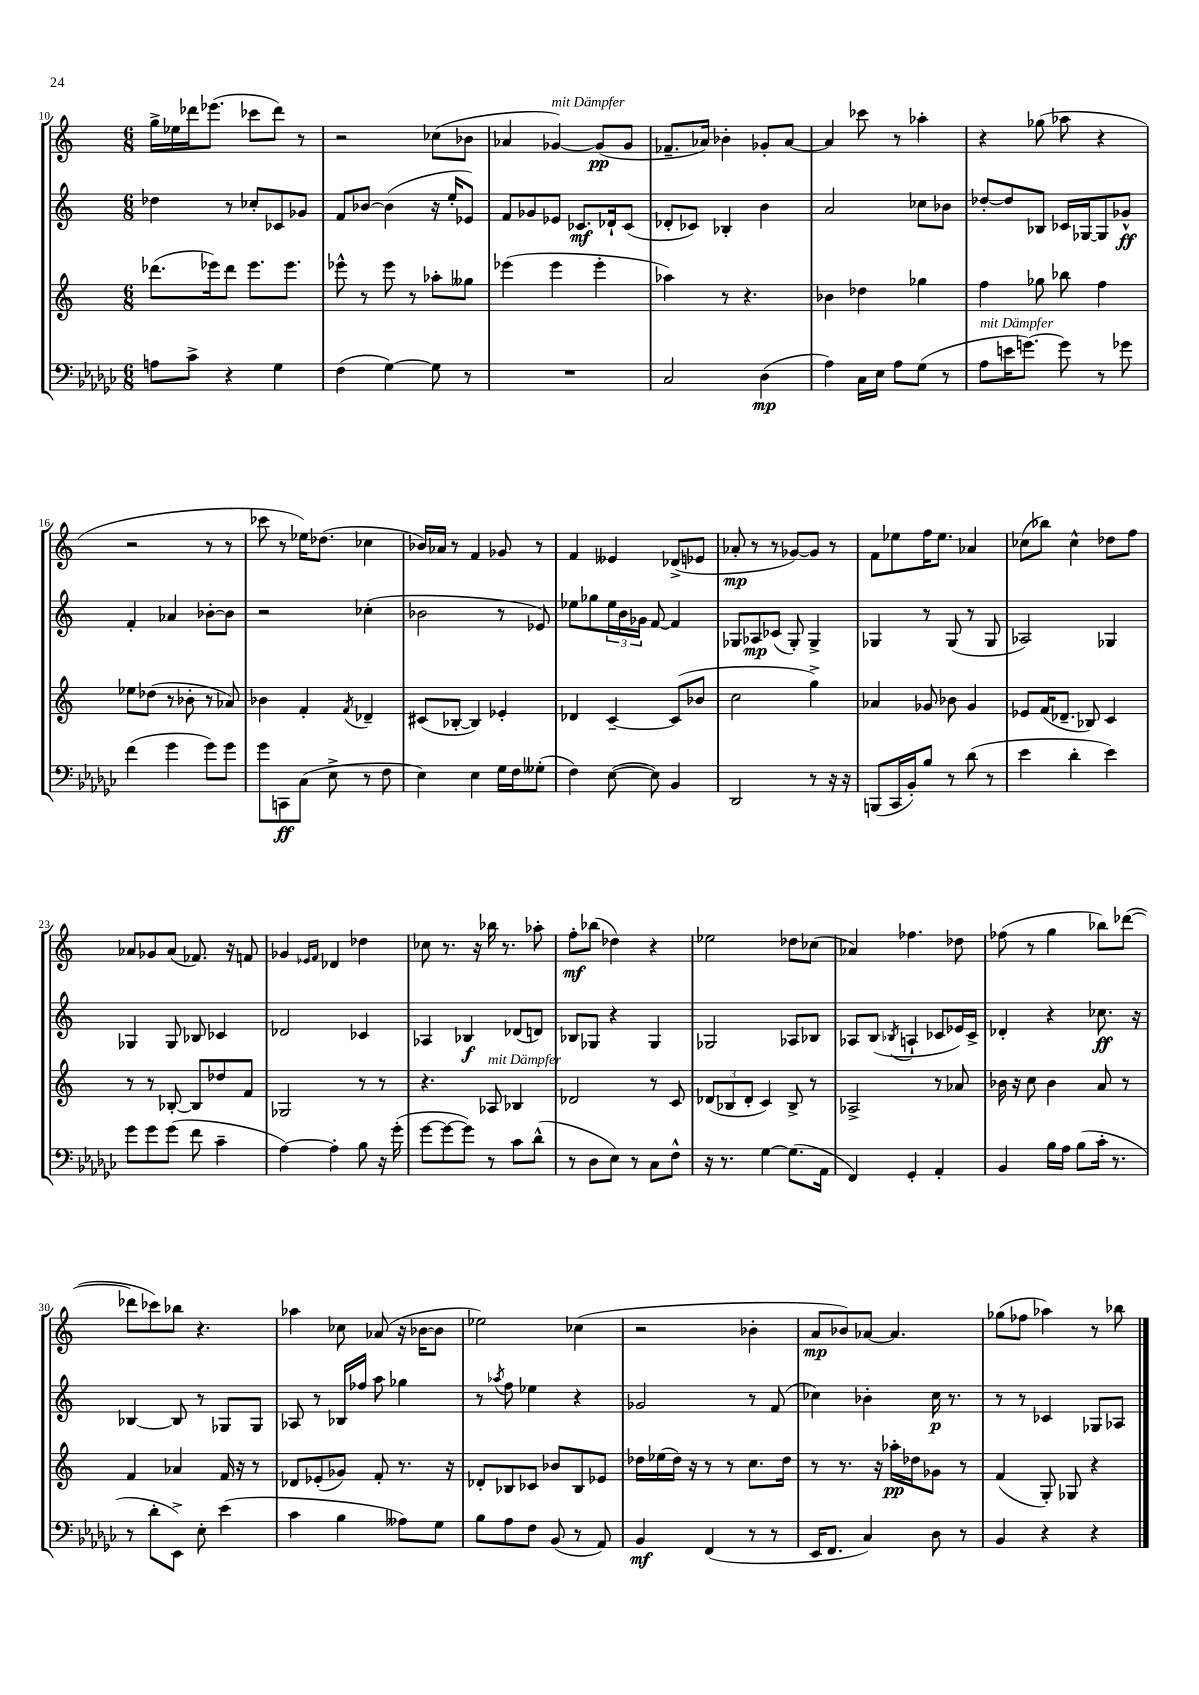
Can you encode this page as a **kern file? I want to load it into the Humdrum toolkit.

**kern	**kern	**kern	**kern
*staff4	*staff3	*staff2	*staff1
*clefF4	*clefG2	*clefG2	*clefG2
*k[b-e-a-d-g-c-]	*k[]	*k[]	*k[]
*M6/8	*M6/8	*M6/8	*M6/8
8A	(8.ddd-	4dd-	16gg^
.	.	.	16ee-
8c-^	.	.	16ddd-
.	16eee-)	.	(8.eee-
4r	8ddd-	8r	.
.	8.eee-	8cc-'	8ccc-
4G-	.	8c-	8ddd-)
.	8.eee-	.	.
.	.	8g-	8r
=	=	=	=
(4F	8eee-^^	8f	2r
.	8r	[8b-	.
[4G-)	8eee-	(4b-]	.
.	8r	.	.
8G-]	8aa-'	16r	(8cc-
.	.	16ee'	.
8r	8gg--	8e-)	8b-
=	=	=	=
2.r	(4eee-	8f	4a-
.	.	8g-	.
.	4eee-	8e-	[4g-)
.	.	8.c-	.
.	4eee-'	.	(8g-]
.	.	16d-`	.
.	.	(8c-	8g-
=	=	=	=
2C-	4aa-)	8d-'	8.f-~
.	.	8c-)	.
.	.	.	16a-)
.	8r	4B-'	4b-'
.	4.r	.	.
(4D-	.	4b	8g-'
.	.	.	[8a-
=	=	=	=
4A-)	4b-	2a	4a-]
16C-	4dd-	.	8ccc-
16E-	.	.	.
8A-	.	.	8r
(8G-	4gg-	8cc-	4aa-'
8r	.	8b-	.
=	=	=	=
8A-	4ff	[8dd-'	4r
16e	.	8dd-]	.
[8.g)	.	.	.
.	8gg-	8B-	(8gg-
8g]	8bb-	16c-	8aa-
.	.	[16G-	.
8r	4ff	8G-]	4r
8g-	.	8g-^^	.
=	=	=	=
(4f	8ee-	4f'	2r
.	(8dd-	.	.
4g-	8r	4a-	.
.	8b-'	.	.
8g-)	8r	[8b-'	8r
8g-	8a-)	8b-]	8r
=	=	=	=
8g-	4b-	2r	8ccc-
8CC	.	.	8r
(8C-	4f'	.	16ee-)
.	.	.	(8.dd-
8E-^	.	.	.
.	8qf	.	.
8r	4d-~	(4cc-'	4cc-
8F	.	.	.
=	=	=	=
4E-)	(8c#	2b-	16b-)
.	.	.	16a-
.	[8B-'	.	8r
4E-	4B-])	.	4f
16G-	4e-'	8r	8g-
16F	.	.	.
(8G--'	.	8e-)	8r
=	=	=	=
4F)	4d-	8ee-	4f
.	.	8gg-	.
([8E-	[4c~	24ee-	4e--
.	.	24b	.
.	.	24g-	.
8E-])	.	[8f	.
4BB-	(8c]	4f]	(8d-^
.	8b-	.	8e-
=	=	=	=
2DD-	2cc	8G-	8a-'
.	.	8A-	8r
.	.	(8c-	8r
.	.	8G-')	[8g-)
8r	4gg^)	4G-^	8g-]
16r	.	.	8r
16r	.	.	.
=	=	=	=
(8BBB	4a-	4G-	8f
16CC-	.	.	8ee-
16BB-')	.	.	.
8B-	8g-	8r	16ff
.	.	.	8.ee-
8r	8b-	(8G-	.
(8d-	4g-	8r	4a-
8r	.	8G-	.
=	=	=	=
4e-	8e-	2A-)	(8cc-
.	(16f	.	8bb-)
.	8.d-~	.	.
4d-'	.	.	4cc-^^
.	8B-)	.	.
4e-)	4c	4G-	8dd-
.	.	.	8ff
=	=	=	=
8g-	8r	4G-	8a-
8g-	8r	.	8g-
(8g-	[8B-'	8G-	(8a-
8f	8B-]	8B-	8.f-)
4c-~	8dd-	4c-	.
.	.	.	16r
.	8f	.	8f
=	=	=	=
[4A-)	2G-	2d-	4g-
.	.	.	16qqe-
.	.	.	16qqf
4A-']	.	.	4d-
8B-	8r	4c-	4dd-
16r	8r	.	.
(16g-'	.	.	.
=	=	=	=
[8g-	4.r	4A-	8cc-
8g-_	.	.	8.r
8g-])	.	4B-	.
.	.	.	16r
8r	8A-	.	16bb-
.	.	.	8.r
8c-	4B-	(8d-	.
(8d-^^	.	8d)	8aa-'
=	=	=	=
8r	2d-	8B-	8ff'
8D-	.	8G-	(8bb-
8E-)	.	4r	4dd-)
8r	.	.	.
8C-	8r	4G-	4r
8F^^	8c	.	.
=	=	=	=
16r	(12d-	2G-	2ee-
8.r	.	.	.
.	12B-	.	.
.	12d-'	.	.
[4G-	4c)	.	.
(8.G-]	8B-^	8A-	8dd-
.	8r	8B-	(8cc-
16AA-	.	.	.
=	=	=	=
4FF)	2A-^	8A-	4a-)
.	.	(8B	.
.	.	8qB-	.
4GG-'	.	4A`	4.ff-
4AA-'	8r	8c-	.
.	8a-	16e-)	8dd-
.	.	16c-^	.
=	=	=	=
4BB-	16b-	4d-'	(8ff-
.	16r	.	.
.	8cc	.	8r
16B-	4b-	4r	4gg
16A-	.	.	.
(8B-	.	.	.
16c-'	8a	8.cc-	8bb-)
8.r	.	.	.
.	8r	.	([8ddd-
.	.	16r	.
=	=	=	=
8r	4f	[4B-	8ddd-]
8d-'	.	.	8ccc-)
8EE-^)	4a-	8B-]	8bb-
8E-'	.	8r	4.r
(4e-	16f	8G-	.
.	16r	.	.
.	8r	8G-	.
=	=	=	=
4c-	8d-	8A-	4aa-
.	(8e-'	8r	.
4B-	8g-)	16B-	8cc-
.	.	16ff-	.
.	8f'	8aa	(8a-
8A--)	8.r	4gg-	16r
.	.	.	[16b-
8G-	.	.	8b-]
.	16r	.	.
=	=	=	=
8B-	8d-'	8r	2ee-)
.	.	8qaa-	.
8A-	8B-	8ff	.
8F	8c-	4ee-	.
(8BB-	8b-	.	.
8r	8B-	4r	(4cc-
8AA-)	8e-	.	.
=	=	=	=
4BB-	16dd-	2g-	2r
.	(16ee-	.	.
.	16dd-)	.	.
.	16r	.	.
(4FF	8r	.	.
.	8r	.	.
8r	8.cc	8r	4b-'
8r	.	(8f	.
.	16dd-	.	.
=	=	=	=
16EE-	8r	4cc-)	8a
8.FF	.	.	.
.	8.r	.	8b-)
4C-)	.	4b-'	[8a-
.	16r	.	.
.	16aa-'	.	4.a-]
.	16dd-	.	.
8D-	8g-	16cc-	.
.	.	8.r	.
8r	8r	.	.
=	=	=	=
4BB-	(4f	8r	(8gg-
.	.	8r	8ff-
4r	8G')	4c-	4aa-)
.	8G-	.	.
4r	4r	8G-	8r
.	.	8A-	8bb-
==	==	==	==
*-	*-	*-	*-
